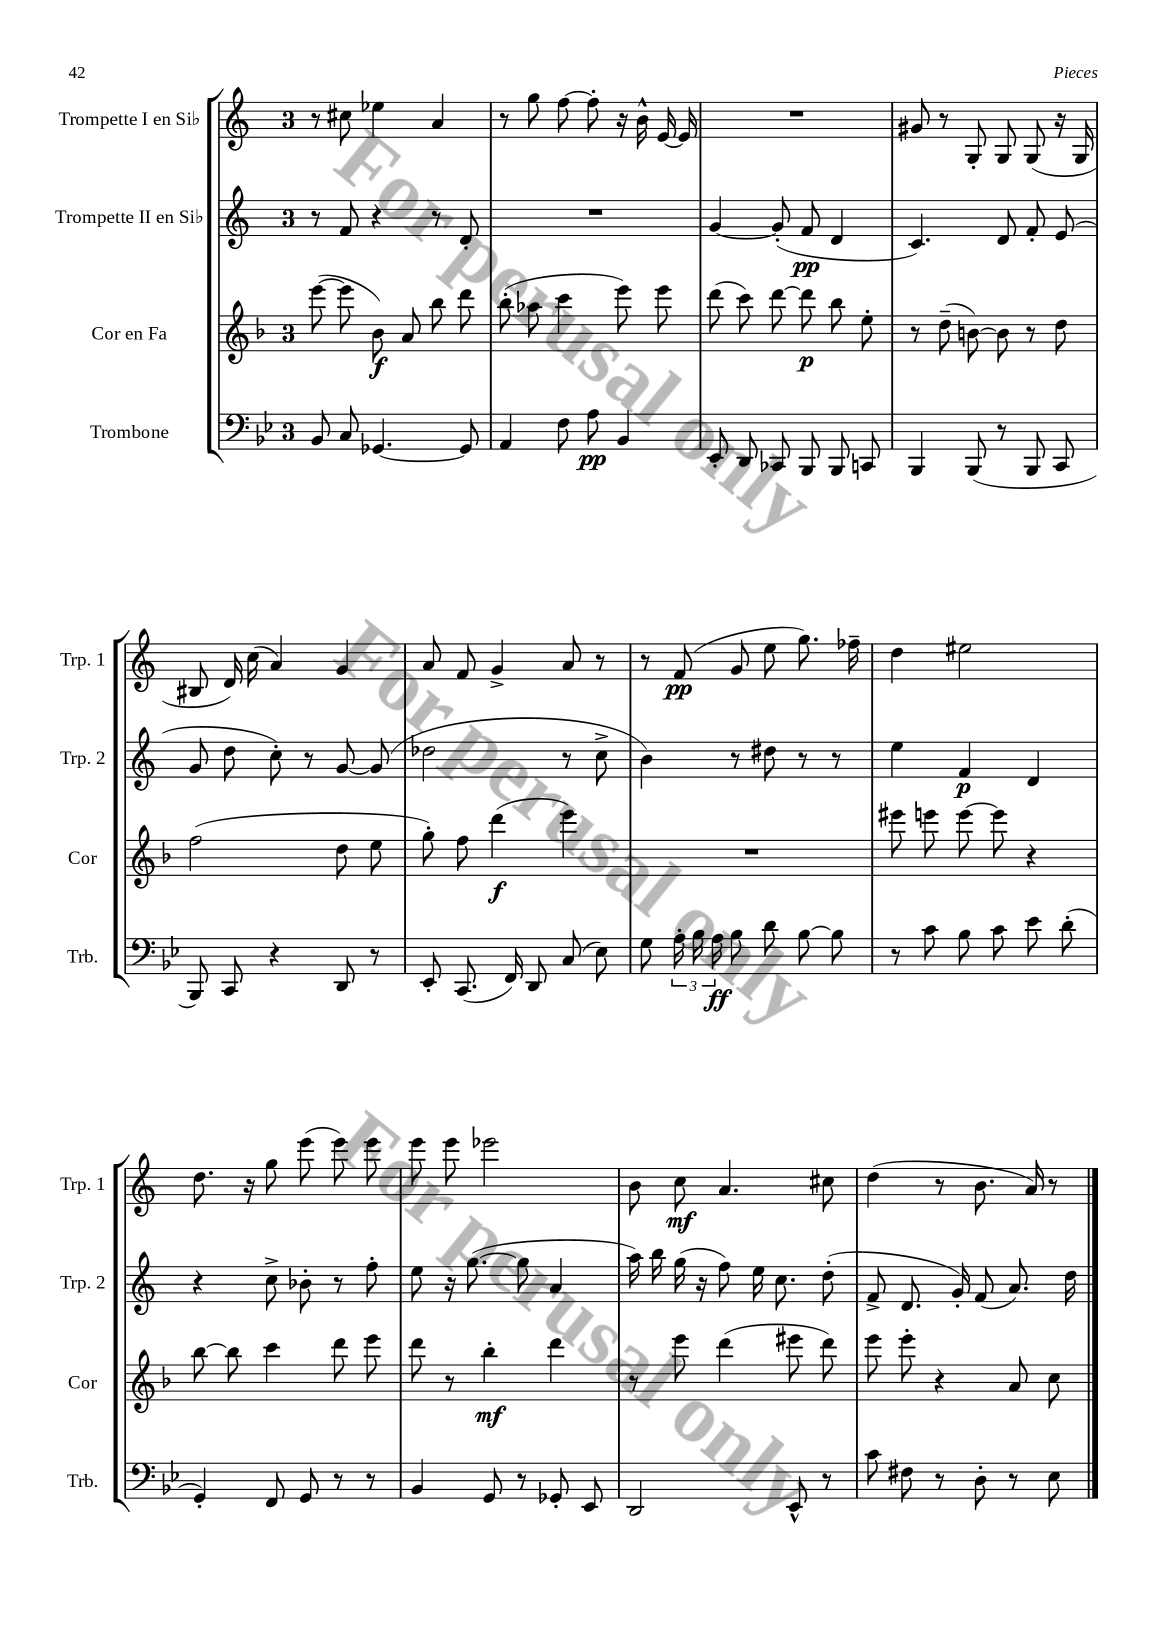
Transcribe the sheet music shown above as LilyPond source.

<<
\new StaffGroup <<
\new Staff = "s0" \with { instrumentName = "Trompette I en Sib" shortInstrumentName = "Trp. 1" } {
    \clef treble \key c \major \once \override Staff.TimeSignature.style = #'single-digit \time 3/4
    \autoBeamOff r8 cis''8 ees''4 a'4 |
    r8 g''8 f''8~ f''8-. r16 b'16-^ e'16~ e'16 |
    R2. |
    gis'8 r8 g8-. g8 g8( r16 g16 |
    bis8 d'16) c''16( a'4) g'4 |
    a'8 f'8 g'4-> a'8 r8 |
    r8 f'8\pp( g'8 e''8 g''8.) fes''16-- |
    d''4 eis''2 |
    d''8. r16 g''8 e'''8( e'''8) e'''8 |
    e'''8 e'''8 ees'''2 |
    b'8 c''8\mf a'4. cis''8 |
    d''4( r8 b'8. a'16) r8 \bar "|." |
}
\new Staff = "s1" \with { instrumentName = "Trompette II en Sib" shortInstrumentName = "Trp. 2" } {
    \clef treble \key c \major \once \override Staff.TimeSignature.style = #'single-digit \time 3/4
    \autoBeamOff r8 f'8 r4 r8 d'8-. |
    R2. |
    g'4~ g'8-.( f'8\pp d'4 |
    c'4.) d'8 f'8-. e'8( |
    g'8 d''8 c''8-.) r8 g'8~ g'8( |
    des''2 r8 c''8-> |
    b'4) r8 dis''8 r8 r8 |
    e''4 f'4\p d'4 |
    r4 c''8-> bes'8-. r8 f''8-. |
    e''8 r16 g''8.~( g''8 a'4 |
    a''16) b''16 g''16( r16 f''8) e''16 c''8. d''8-.( |
    f'8-> d'8. g'16-.) f'8( a'8.) d''16 \bar "|." |
}
\new Staff = "s2" \with { instrumentName = "Cor en Fa" shortInstrumentName = "Cor" } {
    \clef treble \key f \major \once \override Staff.TimeSignature.style = #'single-digit \time 3/4
    \autoBeamOff e'''8~( e'''8 bes'8\f) a'8 bes''8 d'''8 |
    bes''8-.( aes''8 c'''4 e'''8) e'''8 |
    d'''8( c'''8) d'''8~ d'''8\p bes''8 e''8-. |
    r8 d''8--( b'8~) b'8 r8 d''8 |
    f''2( d''8 e''8 |
    g''8-.) f''8 d'''4\f( e'''4) |
    R2. |
    eis'''8 e'''8 e'''8~ e'''8 r4 |
    bes''8~ bes''8 c'''4 d'''8 e'''8 |
    d'''8 r8 bes''4-.\mf d'''4 |
    r8 e'''8 d'''4( eis'''8 d'''8) |
    e'''8 e'''8-. r4 a'8 c''8 \bar "|." |
}
\new Staff = "s3" \with { instrumentName = "Trombone" shortInstrumentName = "Trb." } {
    \clef bass \key bes \major \once \override Staff.TimeSignature.style = #'single-digit \time 3/4
    \autoBeamOff bes,8 c8 ges,4.~ ges,8 |
    a,4 f8 a8\pp bes,4 |
    ees,8-. d,8 ces,8 bes,,8 bes,,8 c,8 |
    bes,,4 bes,,8( r8 bes,,8 c,8 |
    bes,,8) c,8 r4 d,8 r8 |
    ees,8-. c,8.( f,16) d,8 c8( ees8) |
    g8 \tuplet 3/2 { a16-. bes16 a16\ff } bes8 d'8 bes8~ bes8 |
    r8 c'8 bes8 c'8 ees'8 d'8-.( |
    g,4-.) f,8 g,8 r8 r8 |
    bes,4 g,8 r8 ges,8-. ees,8 |
    d,2 ees,8-^ r8 |
    c'8 fis8 r8 d8-. r8 ees8 \bar "|." |
}
>>
>>
\layout { \context { \Score \remove "Bar_number_engraver" } }
